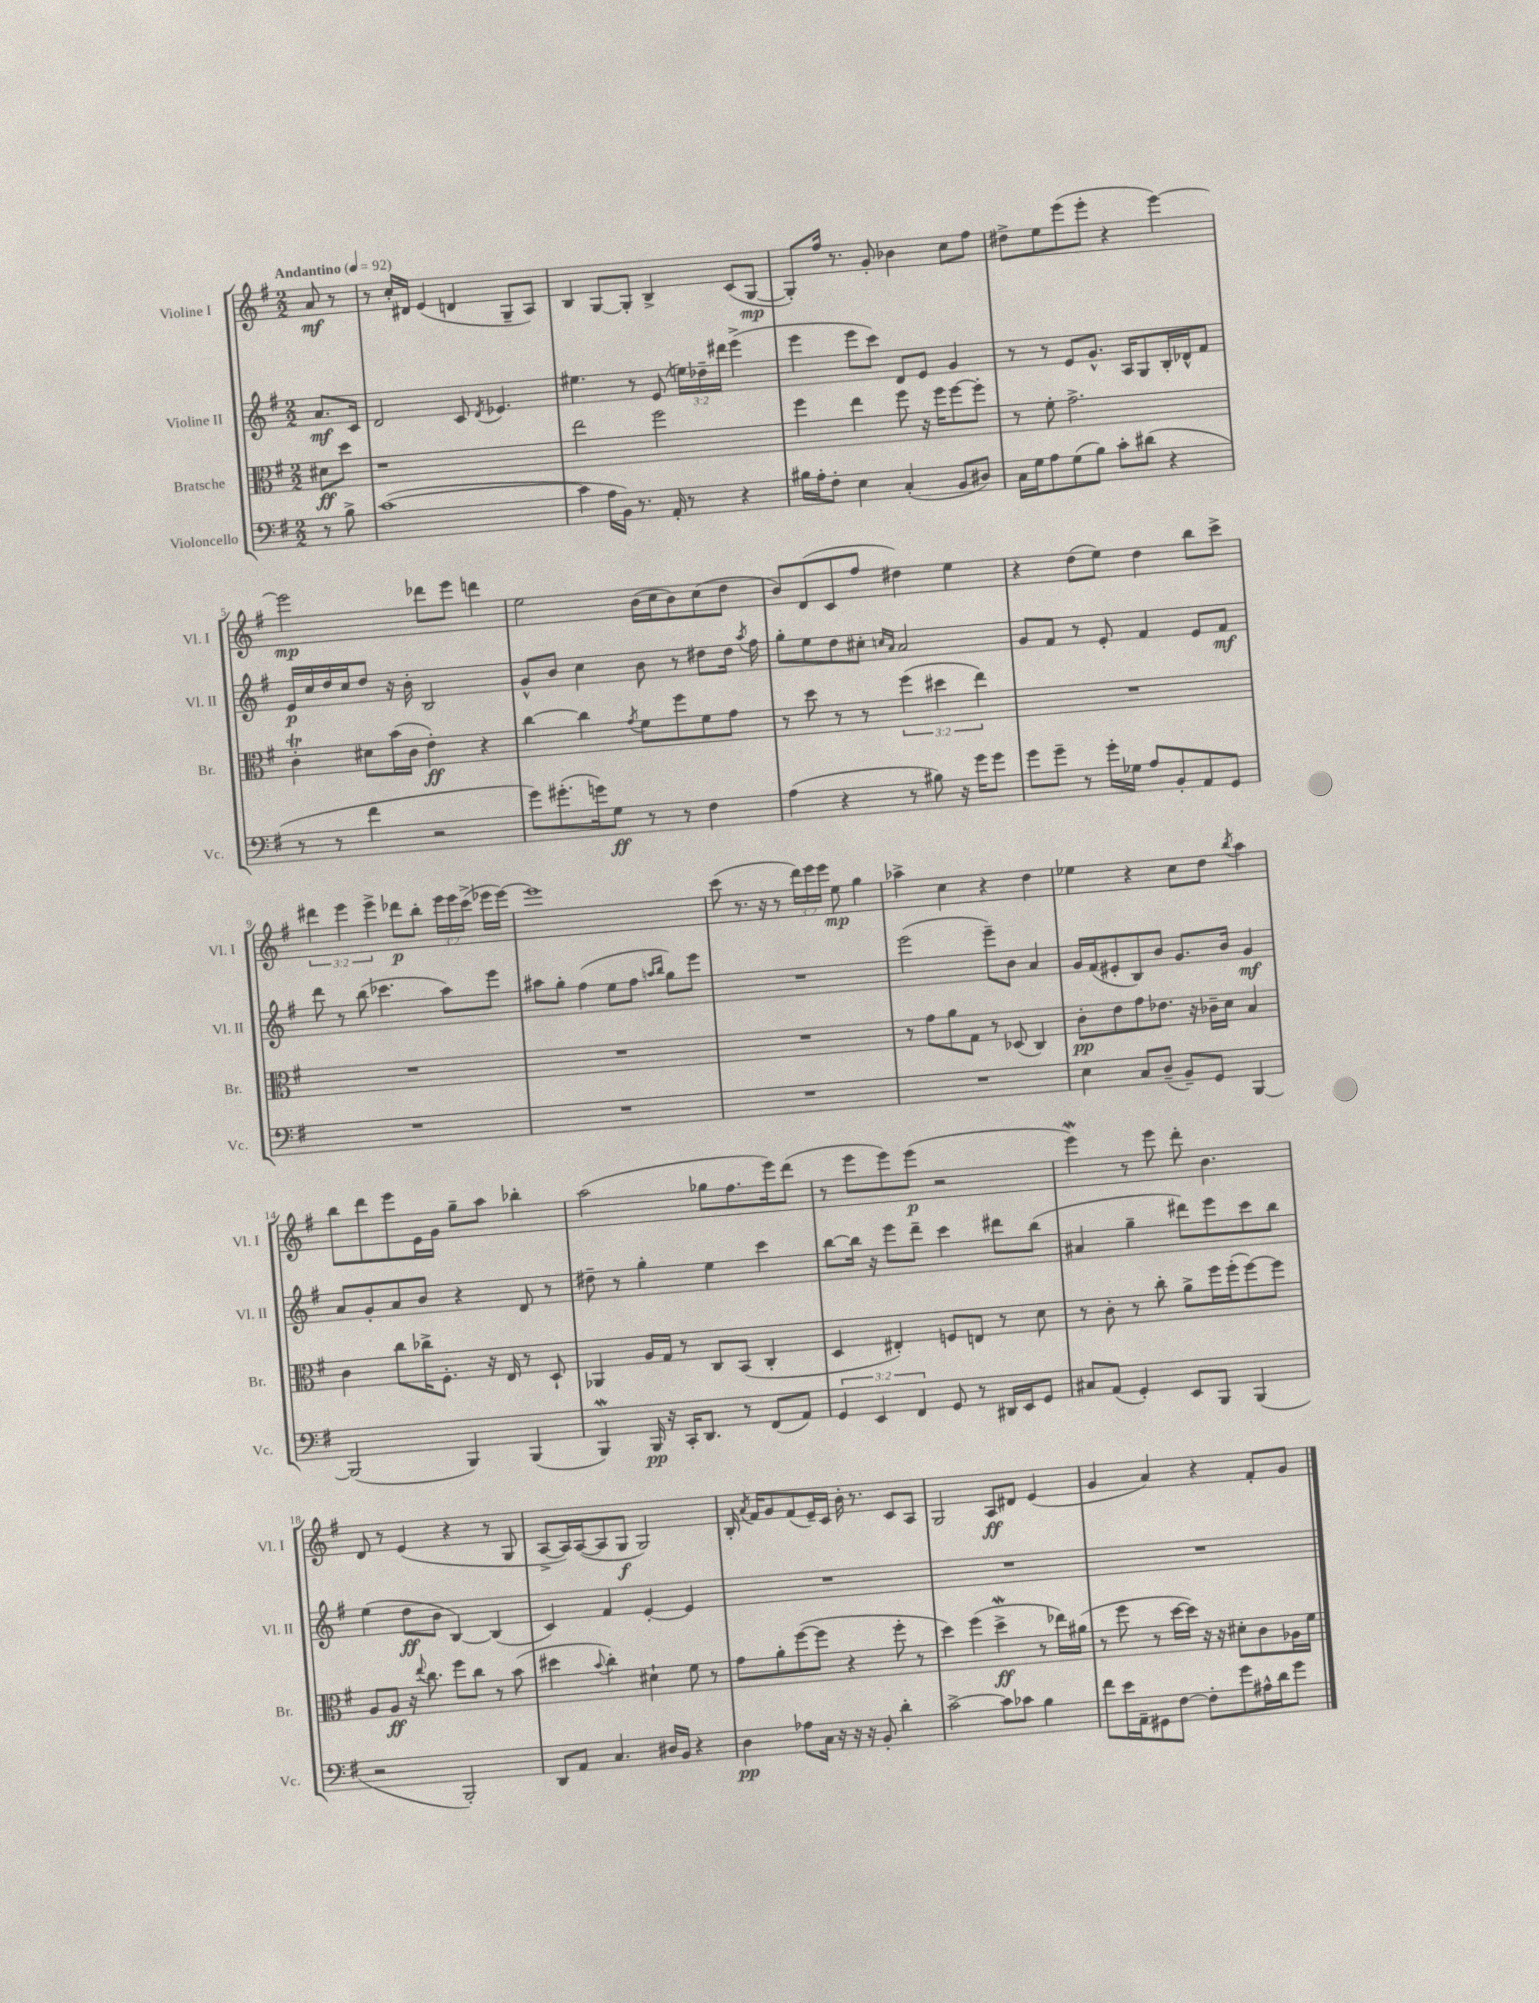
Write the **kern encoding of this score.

**kern	**kern	**kern	**kern
*staff4	*staff3	*staff2	*staff1
*clefF4	*clefC3	*clefG2	*clefG2
*k[f#]	*k[f#]	*k[f#]	*k[f#]
*M2/2	*M2/2	*M2/2	*M2/2
*MM92	*MM92	*MM92	*MM92
8r	8d#	8.a	8a
8B^	8dd	.	8r
.	.	16c	.
=	=	=	=
([1c	1r	2d	8r
.	.	.	16cc'
.	.	.	16d#
.	.	.	(4e
.	.	8c	4d
.	.	8qd	.
.	.	4.e-	.
.	.	.	8G~
.	.	.	8A)
=	=	=	=
4c]	2ee	4.ee#	4B
16A	.	.	[8G
16BB)	.	.	.
8.r	.	8r	8G']
.	2ff#	(8e	4B^
16AA'	.	.	.
8r	.	24ee)	.
.	.	24dd-~	.
.	.	24ddd#	.
4r	.	(4eee^	(8c
.	.	.	[8G
=	=	=	=
16B#	4ff#	4eee	8G'])
16A'	.	.	.
8F#'	.	.	16ff#
.	.	.	8.r
4E	4ee	8eee	.
.	.	8ccc)	8g'
(4C'	8ff#	8d	4b-
.	16r	8e	.
.	16ff#	.	.
8BB	[8ff#	4g	8cc
8D#)	8ff#']	.	8ff#
=	=	=	=
16C	8r	8r	8dd#^
16G	.	.	.
8A	8f#'	8r	8ee
(8G	2.g^	8e	(8eee
8B)	.	8.g^^	8eee'
8c'	.	.	4r
.	.	16A	.
(8d#	.	8G	.
4r	.	16B'	[4eee)
.	.	16d-^^	.
.	.	8f#	.
=	=	=	=
8r	4c'	16e	2eee]
.	.	16cc	.
8r	.	16dd	.
.	.	16cc	.
4f#	8d#	8dd	.
.	(16b	16r	.
.	16c	16b'	.
2r	4e')	2B	8ddd-
.	.	.	8eee
.	4r	.	4ddd
=	=	=	=
8g)	[4cc	8g^^	2ee
(8.g#'	.	8b	.
.	4cc]	4cc	.
16g)	.	.	.
8G	.	.	.
.	8qg	.	.
8r	8f#	8b	(16b
.	.	.	16cc
8r	8ff#	8r	8b)
4F#	8f#	8dd#	(8cc
.	8g	16dd#	8dd
.	.	8qaa	.
.	.	16ff#	.
=	=	=	=
(4A	8r	8gg'	8b)
.	8dd	8ee	(8d
4r	8r	8dd	8c
.	8r	8cc#'	8ff#
.	.	16qqcc	.
.	.	16qqa	.
8r	(6ff#	2a	4dd#)
8B#)	.	.	.
.	6dd#	.	.
16r	.	.	4ee
16g	.	.	.
.	6ee)	.	.
8g	.	.	.
=	=	=	=
8g	1r	8g	4r
8g~	.	8f#	.
8r	.	8r	(8dd
16g'	.	8e'	8ee)
16G-	.	.	.
8A	.	4f#	4dd
8BB'	.	.	.
8AA	.	8e	8bb
8GG	.	8f#	8ccc^
=	=	=	=
1r	1r	8ddd	6ddd#
.	.	8r	.
.	.	.	6eee
.	.	(8bb	.
.	.	.	6eee^
.	.	4.ccc-	.
.	.	.	8ddd-
.	.	.	8bb'
.	.	8aa)	24eee
.	.	.	24eee
.	.	.	(24ccc^
.	.	8eee	16eee-
.	.	.	[16eee-)
=	=	=	=
1r	1r	8aa#	1eee-]
.	.	8gg'	.
.	.	(4ff#	.
.	.	8ee	.
.	.	8ff#	.
.	.	16qqaa	.
.	.	16qqbb	.
.	.	8gg)	.
.	.	8eee	.
=	=	=	=
1r	1r	1r	(8ccc
.	.	.	8.r
.	.	.	16r
.	.	.	8r
.	.	.	24ddd)
.	.	.	24eee
.	.	.	24eee
.	.	.	8ee
.	.	.	4gg
=	=	=	=
1r	8r	(2eee	4aa-^
.	8g	.	.
.	8a	.	4cc
.	8G	.	.
.	8r	8eee~)	4r
.	(8D-	8b	.
.	4C)	4a	4dd
=	=	=	=
4E	8c'	16g	4ee-
.	.	(16f#	.
.	8e	8e#'	.
8C	8g	8B)	4r
(8D~	8.e-	8b	.
8BB~)	.	8.g	8cc
.	16r	.	.
8GG	16c-~	.	8dd
.	16d	16b	.
.	.	.	8qbb
[4BBB	4B	4g	4aa
=	=	=	=
(2BBB]	4c	8a	8bb
.	.	8g'	8ddd
.	8cc	8a	8eee
.	16cc-^	8b	16e
.	8.F#'	.	16g
4BBB)	.	4r	8gg~
.	16r	.	8aa
.	16E	.	.
(4BBB	8r	8d	4bb-'
.	8D`	8r	.
=	=	=	=
4BBB)	4AA-	8dd#~	(2aa
.	.	8r	.
16BBB	16A	4gg'	.
16r	16G	.	.
16CC'	8r	.	.
8.DD	.	.	.
.	8C	4ee	8gg-
8r	(8BB	.	8.ff#
(8FF#	4C'	4ccc	.
.	.	.	16eee)
8AA)	.	.	(8ddd
=	=	=	=
6GG	4D	[8bb	8r
.	.	16bb]	8eee
6EE	.	.	.
.	.	16r	.
.	4E#')	8eee	8eee)
6FF#	.	.	.
.	.	8ddd~	(8eee
8GG	8F	4ccc	2r
8r	8E	.	.
16DD#	8r	8ddd#	.
16EE	.	.	.
8GG	8d	(8bb	.
=	=	=	=
8C#	8r	4a#	4eee)
(8AA	8c'	.	.
4GG')	8r	4gg~	8r
.	8cc'	.	8eee
8EE	8a^	8ddd#)	8ddd'
8BBB	16ff#	8eee	4.b
.	(16ff#'	.	.
(4BBB	[8ff#)	8ccc	.
.	8ff#]	8bb	.
=	=	=	=
2r	8A	(4ee	8d
.	8A	.	8r
.	16r	8dd	(4e
.	8qqee	.	.
.	8.cc	.	.
.	.	8b	.
2BBB')	8ff#	[4B)	4r
.	8cc	.	.
.	8r	(4B]	8r
.	(8b	.	8G
=	=	=	=
8DD	4dd#	4c)	[8A^
8AA	.	.	16A])
.	.	.	([16A
.	8qqb	.	.
4.C	4cc')	4f#	8A]
.	.	.	8G
.	4d#`	[4e'	2G)
16D#	.	.	.
16BB	.	.	.
4r	8f#	4e]	.
.	8r	.	.
=	=	=	=
4D	8g	1r	16B'
.	.	.	8qa
.	.	.	16f#
.	8a'	.	8g
8A-	([8ff#	.	(8f#
16C	8ff#]	.	16e~)
16r	.	.	16c
16r	4r	.	16b'
16r	.	.	8.r
8BB'	.	.	.
4d'	8ff#'	.	8c
.	8r	.	8A
=	=	=	=
[2c^	4dd)	1r	2G
.	(4ff#	.	.
8c]	4dd^	.	8A
8c-	.	.	8d#
4B	8r	.	(4e
.	16ee-)	.	.
.	(16a#	.	.
=	=	=	=
8f#	8r	1r	4g
16e	8ff#	.	.
16AA~	.	.	.
8GG#	8r	.	4a)
[8F#	[16dd	.	.
.	16dd])	.	.
8F#']	16r	.	4r
.	16r	.	.
8g	8d#'	.	.
16A#^^	8c	.	8f#'
16d	.	.	.
8g	16A-	.	8g
.	16f#	.	.
==	==	==	==
*-	*-	*-	*-
